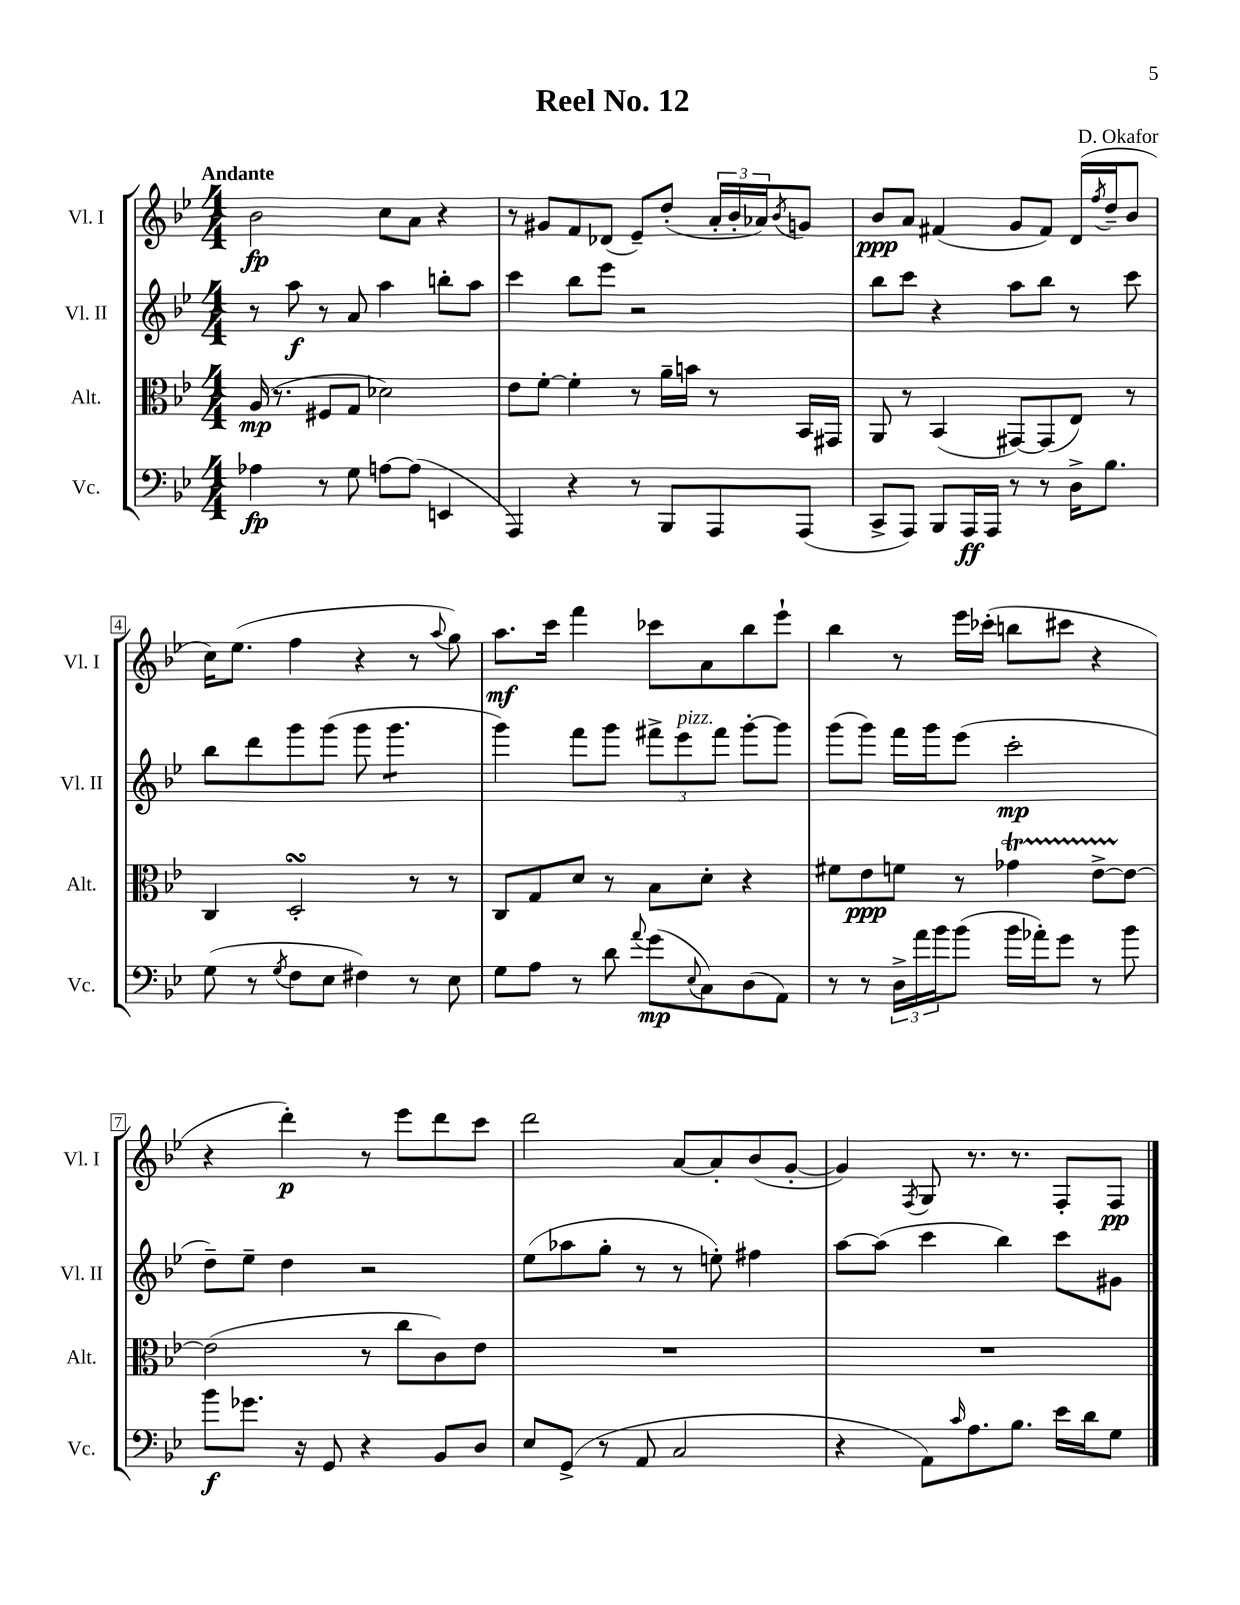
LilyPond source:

\header { title = "Reel No. 12" composer = "D. Okafor" }
<<
\new StaffGroup <<
\new Staff = "s0" \with { instrumentName = "Vl. I" shortInstrumentName = "Vl. I" } {
    \clef treble \key bes \major \numericTimeSignature \time 4/4 \tempo "Andante"
    bes'2\fp c''8 a'8 r4 |
    r8 gis'8 f'8 des'8( ees'8--) d''8-.( \tuplet 3/2 { a'16-. bes'16-. aes'16) } \acciaccatura { bes'8 } g'8 |
    bes'8\ppp a'8 fis'4( g'8 fis'8) d'16( \acciaccatura { f''8 } d''16-- bes'8 |
    c''16) ees''8.( f''4 r4 r8 \appoggiatura { a''8 } g''8) |
    a''8.\mf c'''16 f'''4 ces'''8 a'8 bes''8 ees'''8-! |
    bes''4 r8 ees'''16 ces'''16-.( b''8 cis'''8 r4 |
    r4 d'''4-.\p) r8 ees'''8 d'''8 c'''8 |
    d'''2 a'8~ a'8-. bes'8( g'8~-. |
    g'4) \acciaccatura { f8 } g8 r8. r8. f8-. f8\pp \bar "|." |
}
\new Staff = "s1" \with { instrumentName = "Vl. II" shortInstrumentName = "Vl. II" } {
    \clef treble \key bes \major \numericTimeSignature \time 4/4
    r8 a''8\f r8 a'8 a''4 b''8-. a''8 |
    c'''4 bes''8 ees'''8 r2 |
    bes''8 c'''8 r4 a''8 bes''8 r8 c'''8 |
    bes''8 d'''8 g'''8 g'''8( g'''8 g'''4.:8 |
    g'''4) f'''8 g'''8 \tuplet 3/2 { fis'''8-> ees'''8^\markup { \italic "pizz." } fis'''8 } g'''8~-. g'''8 |
    g'''8( g'''8) f'''16 g'''16 ees'''8( c'''2-.\mp |
    d''8--) ees''8-- d''4 r2 |
    ees''8( aes''8 g''8-. r8 r8 e''8-.) fis''4 |
    a''8~ a''8( c'''4 bes''4) c'''8 gis'8 \bar "|." |
}
\new Staff = "s2" \with { instrumentName = "Alt." shortInstrumentName = "Alt." } {
    \clef alto \key bes \major \numericTimeSignature \time 4/4
    a16\mp( r8. fis8 g8 des'2) |
    ees'8 f'8~-. f'4-. r8 a'16-- b'16 r8 bes,16 gis,16 |
    a,8 r8 bes,4( gis,8~) gis,8( ees8) r8 |
    c4 d2-.\turn r8 r8 |
    c8 g8 d'8 r8 bes8 d'8-. r4 |
    fis'8 ees'8\ppp f'8 r8 ges'4\startTrillSpan ees'8~-> ees'8~\stopTrillSpan |
    ees'2( r8 c''8 c'8) ees'8 |
    R1 |
    R1 \bar "|." |
}
\new Staff = "s3" \with { instrumentName = "Vc." shortInstrumentName = "Vc." } {
    \clef bass \key bes \major \numericTimeSignature \time 4/4
    aes4\fp r8 g8 a8~ a8( e,4 |
    a,,4) r4 r8 bes,,8 a,,8 a,,8( |
    c,8-> a,,8) bes,,8 a,,16\ff a,,16 r8 r8 d16-> bes8. |
    g8( r8 \acciaccatura { g8 } f8 ees8 fis4) r8 ees8 |
    g8 a8 r8 d'8 \appoggiatura { a'8 } g'8\mp( \appoggiatura { ees8 } c8) d8( a,8) |
    r8 r8 \tuplet 3/2 { d16-> a'16 bes'16 } bes'8( bes'16 aes'16-.) g'8 r8 bes'8 |
    bes'8\f ges'8. r16 g,8 r4 bes,8 d8 |
    ees8 g,8->( r8 a,8 c2 |
    r4 a,8) \grace { c'16 } a8. bes8. ees'16 d'16 g8 \bar "|." |
}
>>
>>
\layout { \context { \Score \override BarNumber.stencil = #(make-stencil-boxer 0.1 0.3 ly:text-interface::print) } }
